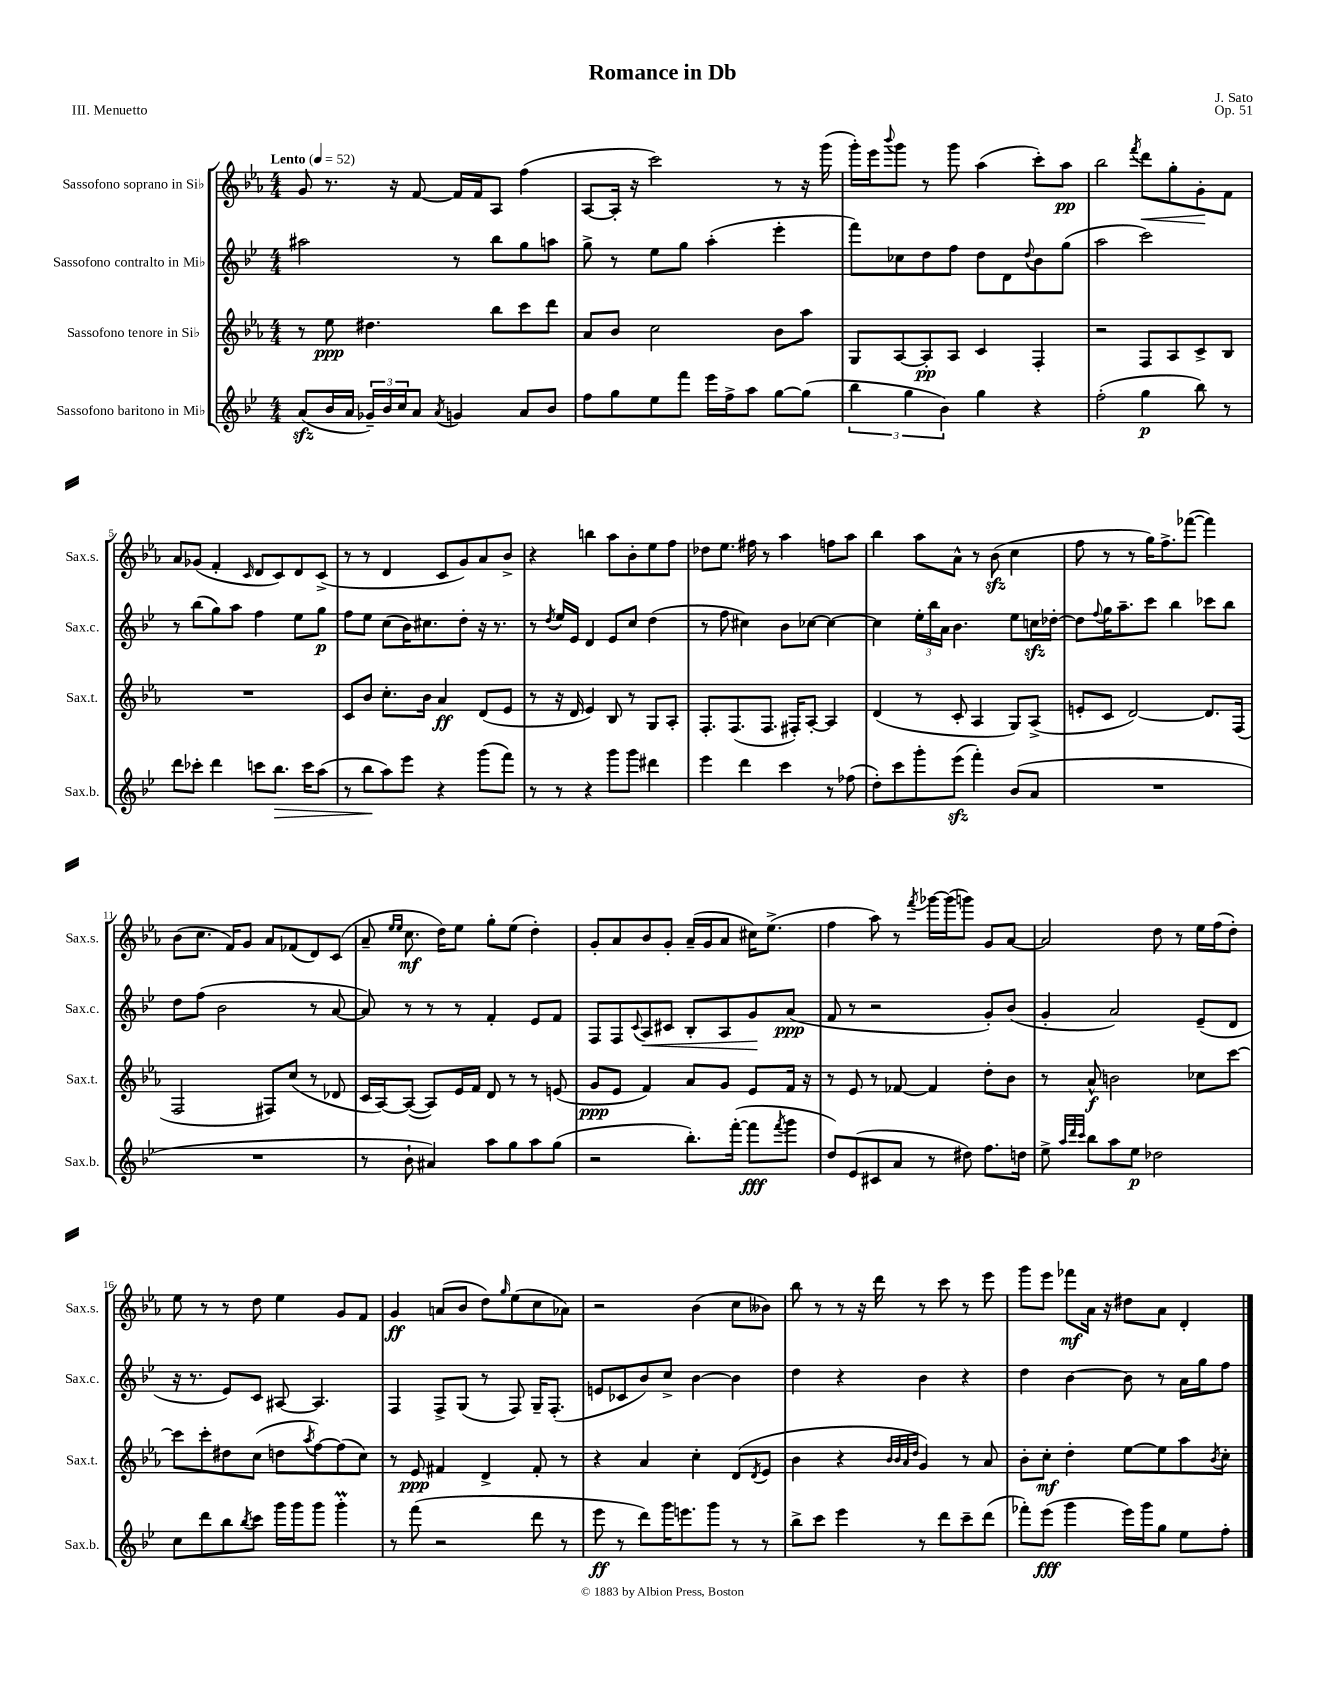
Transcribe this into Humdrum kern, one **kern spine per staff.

**kern	**dynam	**kern	**dynam	**kern	**dynam	**kern	**dynam
*part4	*part4	*part3	*part3	*part2	*part2	*part1	*part1
*staff4	*staff4	*staff3	*staff3	*staff2	*staff2	*staff1	*staff1
*I"Sassofono baritono in Mi♭	*	*I"Sassofono tenore in Si♭	*	*I"Sassofono contralto in Mi♭	*	*I"Sassofono soprano in Si♭	*
*I'Sax.b.	*	*I'Sax.t.	*	*I'Sax.c.	*	*I'Sax.s.	*
*clefG2	*	*clefG2	*	*clefG2	*	*clefG2	*
*k[b-e-]	*	*k[b-e-a-]	*	*k[b-e-]	*	*k[b-e-a-]	*
*M4/4	*	*M4/4	*	*M4/4	*	*M4/4	*
*MM52	*	*MM52	*	*MM52	*	*MM52	*
=1	=1	=1	=1	=1	=1	=1	=1
!	!	!	!	!	!	!LO:TX:a:B:t=Lento	!
(8azz/L	.	8r	.	2aa#X\	.	8g/	.
16b-/L	.	8ee-\	ppp	.	.	8.r	.
16a/JJ	.	.	.	.	.	.	.
24g-X~/LL)	.	4.dd#X\	.	.	.	.	.
24b-/	.	.	.	.	.	.	.
.	.	.	.	.	.	16r	.
24cc/J	.	.	.	.	.	.	.
8a/J	.	.	.	.	.	[8f/	.
8qa/	.	.	.	.	.	.	.
4gn/	.	.	.	8r	.	16f/LL]	.
.	.	.	.	.	.	16f/J	.
.	.	8bb-\L	.	8bb-\L	.	8A-/J	.
8a/L	.	8ccc\	.	8gg\	.	(4ff\	.
8b-/J	.	8ddd\J	.	8aan\J	.	.	.
=2	=2	=2	=2	=2	=2	=2	=2
8ff\L	.	8a-/L	.	8gg^\	.	[8A-/L	.
8gg\	.	8b-/J	.	8r	.	16A-'/Jk]	.
.	.	.	.	.	.	16r	.
8ee-\	.	2cc\	.	8ee-\L	.	2ccc\)	.
8fff\J	.	.	.	8gg\J	.	.	.
16eee-\LL	.	.	.	(4aa'\	.	.	.
16ff^\J	.	.	.	.	.	.	.
8aa\J	.	.	.	.	.	.	.
[8gg\L	.	8b-\L	.	4eee-'\	.	8r	.
(8gg\J]	.	8aa-\J	.	.	.	16r	.
.	.	.	.	.	.	(16ggg\	.
=3	=3	=3	=3	=3	=3	=3	=3
6bb-\	.	8G/L	.	8fff\L)	.	16ggg'\LL)	.
.	.	.	.	.	.	16eee-\J	.
.	.	.	.	.	.	8qqbbb-/	.
.	.	[8A-/	.	8cc-X\	.	8ggg\J	.
6gg\	.	.	.	.	.	.	.
.	.	8A-'/]	pp	8dd\	.	8r	.
6b-\)	.	.	.	.	.	.	.
.	.	8A-/J	.	8ff\J	.	8ggg\	.
4gg\	.	4c/	.	8dd\L	.	(4aa-\	.
.	.	.	.	8d\	.	.	.
.	.	.	.	8qqdd/	.	.	.
4r	.	4F'/	.	8b-\	.	8ccc'\L)	.
.	.	.	.	(8gg\J	.	8aa-\J	pp
=4	=4	=4	=4	=4	=4	=4	=4
(2ff'\	.	2r	.	2aa\	.	2bb-\	.
.	.	.	.	.	.	8qfff/	.
!	!	!	!	!	!	!	!LO:HP:b
4gg\	p	8F/L	.	2ccc\)	.	8ddd\L	<
.	.	8A-/	.	.	.	8gg'\	.
8bb-\)	.	8c^/	.	.	.	8g'\	.
8r	.	8B-/J	.	.	.	8f\J	[
!!LO:LB:g=z
=5	=5	=5	=5	=5	=5	=5	=5
8ddd\L	.	1r	.	8r	.	8a-/L	.
8ccc-X'\J	.	.	.	(8bb-\L	.	(8g-X/J	.
4ddd\	.	.	.	8gg\)	.	4f'/	.
.	.	.	.	8aa\J	.	.	.
.	.	.	.	.	.	16qqc/	.
8cccn\L	.	.	.	4ff\	.	8d/L	.
!	!LO:HP:b	!	!	!	!	!	!
8.bb-\J	>	.	.	.	.	8c/)	.
.	.	.	.	8ee-\L	.	8d/	.
16ccc\KL	.	.	.	.	.	.	.
(8aa\J	.	.	.	8gg\J	p	(8c^/J	.
=6	=6	=6	=6	=6	=6	=6	=6
8r	.	8c/L	.	8ff\L	.	8r	.
8bb-\L	.	8b-/J	.	8ee-\J	.	8r	.
8aa\)	]	8.cc'\L	.	(8cc\L	.	4d/	.
8eee-\J	.	.	.	16b-\K)	.	.	.
.	.	16b-\Jk	.	8.cc#X\	.	.	.
4r	.	4a-/	ff	.	.	8c/L	.
.	.	.	.	8dd'\J	.	8g/)	.
(8ggg\L	.	(8d/L	.	16r	.	8a-/	.
.	.	.	.	8.r	.	.	.
8fff\J)	.	8e-/J	.	.	.	8b-^/J	.
=7	=7	=7	=7	=7	=7	=7	=7
8r	.	8r	.	8r	.	4r	.
.	.	.	.	8qdd/	.	.	.
8r	.	16r	.	16ee-/LL	.	.	.
.	.	16d/	.	16e-/JJ	.	.	.
4r	.	4e-/)	.	4d/	.	4bbn\	.
8ggg\L	.	8B-/	.	8e-/L	.	8aa-\L	.
8ggg\J	.	8r	.	8cc/J	.	8b-'\	.
4ddd#X\	.	8G/L	.	(4dd\	.	8ee-\	.
.	.	8A-'/J	.	.	.	8ff\J	.
=8	=8	=8	=8	=8	=8	=8	=8
4eee-\	.	8.F'/L	.	8r	.	8dd-X\L	.
.	.	.	.	8ff\	.	8.ee-\J	.
.	.	(8.F/	.	.	.	.	.
4ddd\	.	.	.	4cc#X\)	.	.	.
.	.	.	.	.	.	16ff#X\	.
.	.	8.F/J	.	.	.	8r	.
4ccc\	.	.	.	8b-\L	.	4aa-\	.
.	.	16F#X'/KL)	.	.	.	.	.
.	.	[8A-'/J	.	[8cc-X\J	.	.	.
8r	.	4A-/]	.	4cc-\_	.	8ffn\L	.
(8ff-X\	.	.	.	.	.	8aa-\J	.
=9	=9	=9	=9	=9	=9	=9	=9
8dd'\L)	.	(4d/	.	4cc-\]	.	4bb-\	.
8ccc\	.	.	.	.	.	.	.
8ggg'\	.	8r	.	24ee-'\LL	.	8aa-\L	.
.	.	.	.	24bb-\	.	.	.
.	.	.	.	24a\JJ	.	.	.
(8eee-zz\J	.	8c'/	.	4.b-\	.	8a-^^\J	.
4fff'\)	.	4A-/	.	.	.	8r	.
.	.	.	.	.	.	(8b-zz\	.
(8b-/L	.	8G/L)	.	8ee-\L	.	4cc\	.
8a/J	.	(8A-^/J	.	16ccnzz\L	.	.	.
.	.	.	.	[16dd-X'\JJ	.	.	.
=10	=10	=10	=10	=10	=10	=10	=10
1r	.	8en'/L	.	8dd-\L]	.	8ff\	.
.	.	.	.	8qqff/	.	.	.
.	.	8c/J	.	16gg\K	.	8r	.
.	.	.	.	8.aa~\	.	.	.
.	.	[2d/)	.	.	.	8r	.
.	.	.	.	8ccc\J	.	16gg\KL)	.
.	.	.	.	.	.	8.ff^\	.
.	.	.	.	4bb-\	.	.	.
.	.	.	.	.	.	([8fff-X\J	.
.	.	8.d/L]	.	8ccc-X\L	.	4fff-\])	.
.	.	.	.	8bb-\J	.	.	.
.	.	(16F/Jk	.	.	.	.	.
!!LO:LB:g=z
=11	=11	=11	=11	=11	=11	=11	=11
1r	.	2F/	.	8dd\L	.	(8b-\L	.
.	.	.	.	(8ff\J	.	8.cc\J	.
.	.	.	.	2b-\	.	.	.
.	.	.	.	.	.	16f/KL)	.
.	.	.	.	.	.	8g/J	.
.	.	8F#X/L)	.	.	.	8a-/L	.
.	.	(8cc/J	.	.	.	(8f-X/	.
.	.	8r	.	8r	.	8d/)	.
.	.	8d-X/	.	[8a/	.	(8c/J	.
=12	=12	=12	=12	=12	=12	=12	=12
8r	.	16c/LL	.	8a/])	.	8a-~/	.
.	.	[16A-/J)	.	.	.	.	.
.	.	.	.	.	.	16qqee-/LL	.
.	.	.	.	.	.	16qqee-/JJ	.
8b-`\	.	(8A-/J_	.	8r	.	8.cc\	mf
4a#X/)	.	8A-/L])	.	8r	.	.	.
.	.	.	.	.	.	16dd\KL)	.
.	.	16e-/L	.	8r	.	8ee-\J	.
.	.	16f/JJ	.	.	.	.	.
8aa\L	.	8d/	.	4f'/	.	8gg'\L	.
8gg\	.	8r	.	.	.	(8ee-\J	.
8aa\	.	8r	.	8e-/L	.	4dd'\)	.
(8gg\J	.	(8en/	.	8f/J	.	.	.
=13	=13	=13	=13	=13	=13	=13	=13
2r	.	8g/L	ppp	8F/L	.	8g'/L	.
.	.	8e-/J	.	8F/	.	8a-/	.
.	.	.	.	8qqc/	.	.	.
!	!	!	!	!	!LO:HP:b	!	!
.	.	4f/)	.	8A/	<	8b-/	.
.	.	.	.	8c#X/J	.	8g'/J	.
8.bb-'\L)	.	8a-/L	.	8B-'/L	.	(16a-~/LL	.
.	.	.	.	.	.	16g/J	.
.	.	8g/J	.	8A/	.	8a-/J	.
([16fff'\Jk	.	.	.	.	.	.	.
8fff\L]	fff	8e-/L	.	8g/	.	16cc#X\KL)	.
.	.	.	.	.	.	(8.ee-^\J	.
8qfff/	.	.	.	.	.	.	.
8ggg\J	.	16f/Jk	.	(8a/J	[ ppp	.	.
.	.	16r	.	.	.	.	.
=14	=14	=14	=14	=14	=14	=14	=14
8dd/L)	.	8r	.	8f/	.	4ff\	.
(8e-/	.	8e-/	.	8r	.	.	.
8c#X/	.	8r	.	2r	.	8aa-\)	.
8a/J	.	[8f-X/	.	.	.	8r	.
.	.	.	.	.	.	8qfff/	.
8r	.	4f-/]	.	.	.	[16ggg-X\LL	.
.	.	.	.	.	.	(16ggg-\J]	.
8dd#X\)	.	.	.	.	.	8gggn\J)	.
8.ff\L	.	8dd'\L	.	8g'/L)	.	8g/L	.
.	.	8b-\J	.	(8b-/J	.	[8a-/J	.
16ddn\Jk	.	.	.	.	.	.	.
=15	=15	=15	=15	=15	=15	=15	=15
8ee-^\	.	8r	.	4g'/	.	2a-/]	.
32qqaa/LLL	.	.	.	.	.	.	.
32qqddd/	.	.	.	.	.	.	.
32qqccc/JJJ	.	.	.	.	.	.	.
8bb-\L	.	8a-^^/	f	.	.	.	.
8aa\	.	2bn\	.	2a/)	.	.	.
8ee-\J	p	.	.	.	.	.	.
2dd-X\	.	.	.	.	.	8dd\	.
.	.	.	.	.	.	8r	.
.	.	8cc-X\L	.	(8e-~/L	.	16ee-\LL	.
.	.	.	.	.	.	(16ff\J	.
.	.	[8ccc\J	.	8d/J	.	8dd'\J)	.
!!LO:LB:g=z
=16	=16	=16	=16	=16	=16	=16	=16
8cc\L	.	8ccc\L]	.	16r	.	8ee-\	.
.	.	.	.	8.r	.	.	.
8ddd\	.	8ccc'\	.	.	.	8r	.
8bb-\	.	8dd#X\	.	8e-/L)	.	8r	.
8qbb-/	.	.	.	.	.	.	.
8ccc\J	.	(8cc\J	.	8c/J	.	8dd\	.
16ggg\LL	.	8ddn\L	.	[8A#X/	.	4ee-\	.
16ggg\J	.	.	.	.	.	.	.
.	.	8qaa-/	.	.	.	.	.
8ggg\J	.	[8ff\)	.	4.A#/]	.	.	.
4gggM'\	.	(8ff\]	.	.	.	8g/L	.
.	.	8cc\J)	.	.	.	8f/J	.
=17	=17	=17	=17	=17	=17	=17	=17
8r	.	8r	.	4F/	.	4g/	ff
(8fff\	.	8e-/	ppp	.	.	.	.
2r	.	4f#X/	.	8F^/L	.	(8an/L	.
.	.	.	.	(8G/J	.	8b-/J	.
.	.	4d^/	.	8r	.	8dd\L)	.
.	.	.	.	.	.	16qqgg/	.
.	.	.	.	8F/)	.	(8ee-\	.
8ddd\	.	8f#'/	.	16G~/KL	.	8cc\	.
.	.	.	.	(8.F'/J	.	.	.
8r	.	8r	.	.	.	8a-X\J)	.
=18	=18	=18	=18	=18	=18	=18	=18
8eee-\	ff	4r	.	8en/L	.	2r	.
8r	.	.	.	8c-X/	.	.	.
8ddd\L)	.	4a-/	.	8b-/)	.	.	.
16ggg\K	.	.	.	8cc^/J	.	.	.
8.eeen\	.	.	.	.	.	.	.
.	.	4cc'\	.	[4b-\	.	(4b-\	.
8ggg\J	.	.	.	.	.	.	.
8r	.	(8d/L	.	4b-\]	.	8cc\L	.
.	.	8qd/	.	.	.	.	.
8r	.	8e-/J	.	.	.	8b--X\J)	.
=19	=19	=19	=19	=19	=19	=19	=19
8bb-^\L	.	4b-\	.	4dd\	.	8bb-\	.
8ccc\J	.	.	.	.	.	8r	.
4eee-\	.	4r	.	4r	.	8r	.
.	.	.	.	.	.	16r	.
.	.	.	.	.	.	16ddd\	.
.	.	32qqb-/LLL	.	.	.	.	.
.	.	32qqb-/	.	.	.	.	.
.	.	32qqa-/	.	.	.	.	.
.	.	32qqdd/JJJ	.	.	.	.	.
8r	.	4g/)	.	4b-\	.	8r	.
8ddd\L	.	.	.	.	.	8ccc\	.
8ccc~\	.	8r	.	4r	.	8r	.
(8ddd\J	.	8a-/	.	.	.	8eee-\	.
=20	=20	=20	=20	=20	=20	=20	=20
8fff-X'\L)	.	8b-'\L	.	4dd\	.	8ggg\L	.
(8eee-\J	fff	8cc'\J	mf	.	.	8eee-\J	.
4ggg\	.	4dd'\	.	[4b-\	.	8fff-X\L	mf
.	.	.	.	.	.	16a-\Jk	.
.	.	.	.	.	.	16r	.
16eee-\LL)	.	[8ee-\L	.	8b-\]	.	8dd#X\L	.
16ggg\J	.	.	.	.	.	.	.
8gg\J	.	8ee-\]	.	8r	.	8a-\J	.
8ee-\L	.	8aa-\	.	16a\LL	.	4d'/	.
.	.	.	.	16gg\J	.	.	.
.	.	8qb-/	.	.	.	.	.
8ff'\J	.	8cc'\J	.	8ff\J	.	.	.
==	==	==	==	==	==	==	==
*-	*-	*-	*-	*-	*-	*-	*-
